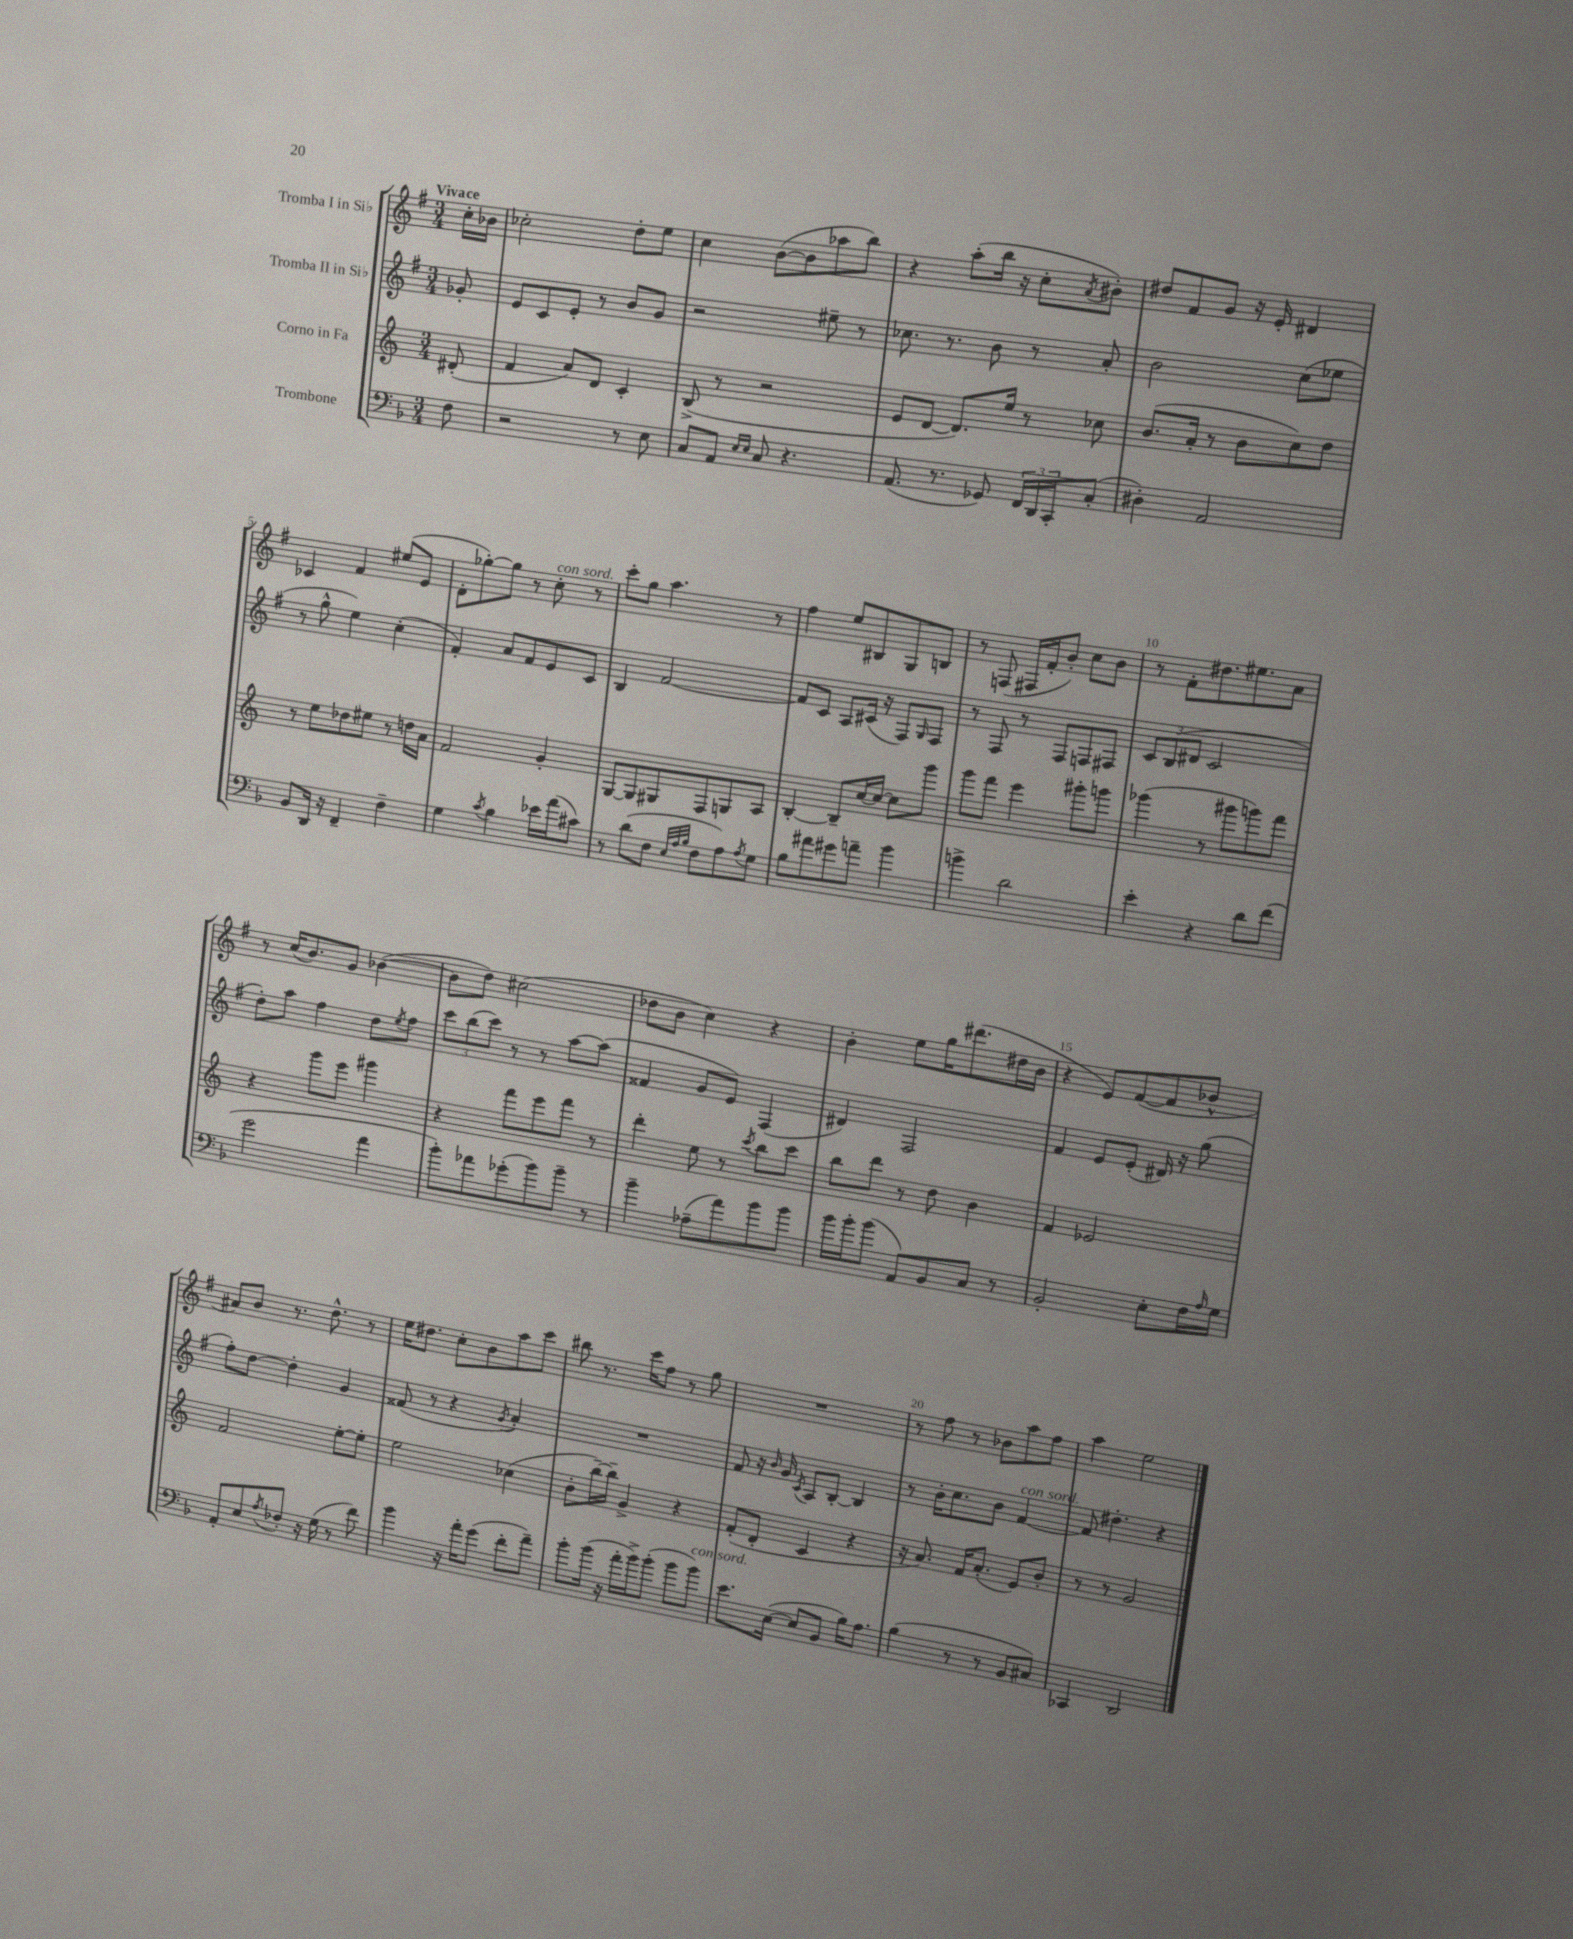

**kern	**kern	**kern	**kern
*staff4	*staff3	*staff2	*staff1
*clefF4	*clefG2	*clefG2	*clefG2
*k[b-]	*k[]	*k[f#]	*k[f#]
*M3/4	*M3/4	*M3/4	*M3/4
8F\	(8d#'/	8g-'/	16cc'\LL
.	.	.	16b-\JJ
=	=	=	=
2r	4f/	8e/L	2cc-'\
.	.	8c/	.
.	8a/L)	8e'/J	.
.	8d/J	8r	.
8r	4c'/	8b/L	8dd'\L
8E\	.	8g/J	8ee\J
=	=	=	=
8C/L	(8B^/	2r	4cc\
8AA/J	8r	.	.
16qqE/LL	.	.	.
16qqE/JJ	.	.	.
8C/	2r	.	([8b\L
4.r	.	.	8b\]
.	.	8ee#~\	8aa-\
.	.	8r	8bb\J)
=	=	=	=
(8.AA/	8e/L	8.cc-\	4r
.	[8d/J	.	.
8.r	.	8.r	.
.	8.d/]L)	.	(8aa'\L
8GG-/)	.	8b\	16bb\Jk
.	16ee/Jk	.	16r
24FF/LL	8r	8r	8cc'\L
24DD/	.	.	.
24CC'/J	.	.	.
.	.	.	8qa/
(8C'/J	8cc-\	8a'/	8b#'\J)
=	=	=	=
4D#'\)	(8.b/L	2b\	8dd#/L
.	.	.	8f#/
.	16a'/Jk	.	.
2AA/	8r	.	8g/J
.	8b\L	.	16r
.	.	.	16e'/
.	8cc\)	(8cc\L	4d#/
.	8dd\J	8ee-\J	.
=	=	=	=
8BB-/L	8r	8r	4c-/
16DD/Jk	8ee\L	8gg^^\	.
16r	.	.	.
4FF~/	8dd-\	4ee\)	4f#/
.	8ee#\J	.	.
4F~\	8r	(4cc'\	(8ee#/L
.	16dd\LL	.	8e/J
.	16a\JJ	.	.
=	=	=	=
4G\	2f/	4f#'/)	8d'\L
.	.	.	[8gg-'\)
8qc/	.	.	.
4B-\	.	8a/L	8gg-\]J
.	.	8f#/	8r
16e-\LL	4g'/	8e/	8cc'\
(16a\J	.	.	.
8c#\J)	.	8c/J	8r
=	=	=	=
8r	[8G/L	4B/	8ccc'\L
(8d\L	8G/]	.	8gg\J
8F\J	8G#/	[2f#/	4.aa\
32qqE/LLL	.	.	.
32qqA/	.	.	.
32qqB-/JJJ	.	.	.
8F\L	8F/	.	.
8A\)	8G/	.	.
8qA/	.	.	.
8G\J	8A/J	.	8r
=	=	=	=
8B-\L	[4B'/	8f#/]L	4ff#\
8a#\	.	8c/J	.
8g#\	8B~/]L	8A/L	8ee/L
8a~\J	[16cc/L	(16c#/Jk	8B#/
.	16cc/_JJ	16r	.
4b-\	8cc\]L	8F#/L)	8G/
.	.	16qqG/	.
.	8ggg\J	8F#/J	8B/J
=	=	=	=
4b^\	8ggg\L	8r	8r
.	8fff\J	8F#/	(8F/
2d\	4eee\	8r	16F#/LL
.	.	.	16f#'/J
.	.	8F#/L	8b'/J)
.	8ggg#'\L	8F/	8cc\L
.	8ggg\J	8F#/J	8b\J
=	=	=	=
4e'\	(4ggg-\	12c/L	8r
.	.	(12B/	.
.	.	.	8f#'\L
.	.	12d#/J	.
4r	8r	2c/	8.dd#\
.	8ggg#\L	.	.
.	.	.	8.ee#\
8d\L	8ggg\)	.	.
(8f\J	8fff\J	.	8a\J
=	=	=	=
2g\	4r	8dd'\L)	8r
.	.	8aa\J	(16cc/LK
.	.	.	8.b/)
.	8ggg\L	4ff#\	.
.	8eee\J	.	8g/J
4a\	4ggg#\	8dd\L	([4b-\
.	.	8qee/	.
.	.	8ff#\J	.
=	=	=	=
8b-'\L)	4r	12ccc\L	8b-\]L
.	.	(12bb\	.
8a-\	.	.	8dd\J)
.	.	12ccc\J)	.
(8g-'\	8fff\L	8r	(2cc#\
8b-\)	8eee\	8r	.
8b-~\J	8fff\J	[8aa\L	.
8r	8r	(8aa\]J	.
=	=	=	=
4b-~\	4ddd'\	4f##/	8dd-\L
.	.	.	8b\J
(8A-~\L	8ee\	8g/L	4cc\)
8a\)	8r	8e/J)	.
.	8qccc/	.	.
8b-\	8bb\L	(4F#/	4r
8b-\J	8ccc\J	.	.
=	=	=	=
16b-\LL	8bb\L	4d#/)	4b'\
16b-'\J	.	.	.
(8b-\J	8ddd\J	.	.
8AA/L)	8r	2F#/	8ee\L
8BB-/	8dd\	.	16gg\K
.	.	.	(8.ddd#\
8C/J	4b\	.	.
8r	.	.	16dd#\L
.	.	.	16b\JJ
=	=	=	=
2BB-'/	4f/	4f#/	4r
.	2e-/	8e/L	8e/L)
.	.	(8e'/J	([8f#/
8E'\L	.	16d#/)	8f#/]
.	.	16r	.
16F\L	.	(8gg\	8b-^^/J
16qqA/	.	.	.
16G\JJ	.	.	.
=	=	=	=
8AA'/L	2f/	8ff#'\L)	8a#/L)
8E/	.	[8dd\J	8b/J
8qA/	.	.	.
8F-'/J	.	4dd'\]	8.r
16r	.	.	.
(16G\	.	.	8.dd^^\
8r	[8ee'\L	4g/	.
8f\)	8ee'\]J	.	8r
=	=	=	=
4b-\	2ee\	(8f##/	16ee\LK
.	.	.	8.dd#\J
.	.	8r	.
16r	.	4r	8cc'\L
16a'\LK	.	.	.
(8g\J	.	.	8b\
.	.	8qg/	.
8f'\L	(4cc-\	4a'/)	8aa\
8a~\J)	.	.	8ccc\J
=	=	=	=
8b-'\L	8b'\L	2.r	8bb#\
(16b-\Jk	[16bb~\L)	.	8.r
16r	16bb~\]JJ	.	.
16a'\LL	4g^/	.	.
16b-^\J)	.	.	16ccc\LK
(8b-'\J	.	.	8ff#\J
8b-\L	4r	.	8r
8b-\J)	.	.	8gg\
=	=	=	=
8.e\L	(8f'/L	8f#/	2.r
.	8d'/J	16r	.
.	.	16qqb/	.
([16E\Jk	.	16g/	.
.	.	8qc/	.
8E/]L	4c/	8A/L	.
8BB-/J	.	[8B'/J	.
16B-\LK)	4r	4B/]	.
8.A\J	.	.	.
=	=	=	=
(4B-\	16r	8r	8r
.	8.a/)	.	.
.	.	16b'\LK	8ff#\
.	.	8.cc\	.
8r	16f/LK	.	8r
.	(8.a'/J	.	.
8r	.	8b\J	8b-\L
8BB-/L	8e/L)	[4f#/	8aa\
8C#/J)	8b'/J	.	8ff#\J
=	=	=	=
4CC-/	8r	8f#/]	4aa\
.	8r	4.dd#'\	.
2DD/	2g/	.	2ee\
.	.	4r	.
==	==	==	==
*-	*-	*-	*-
